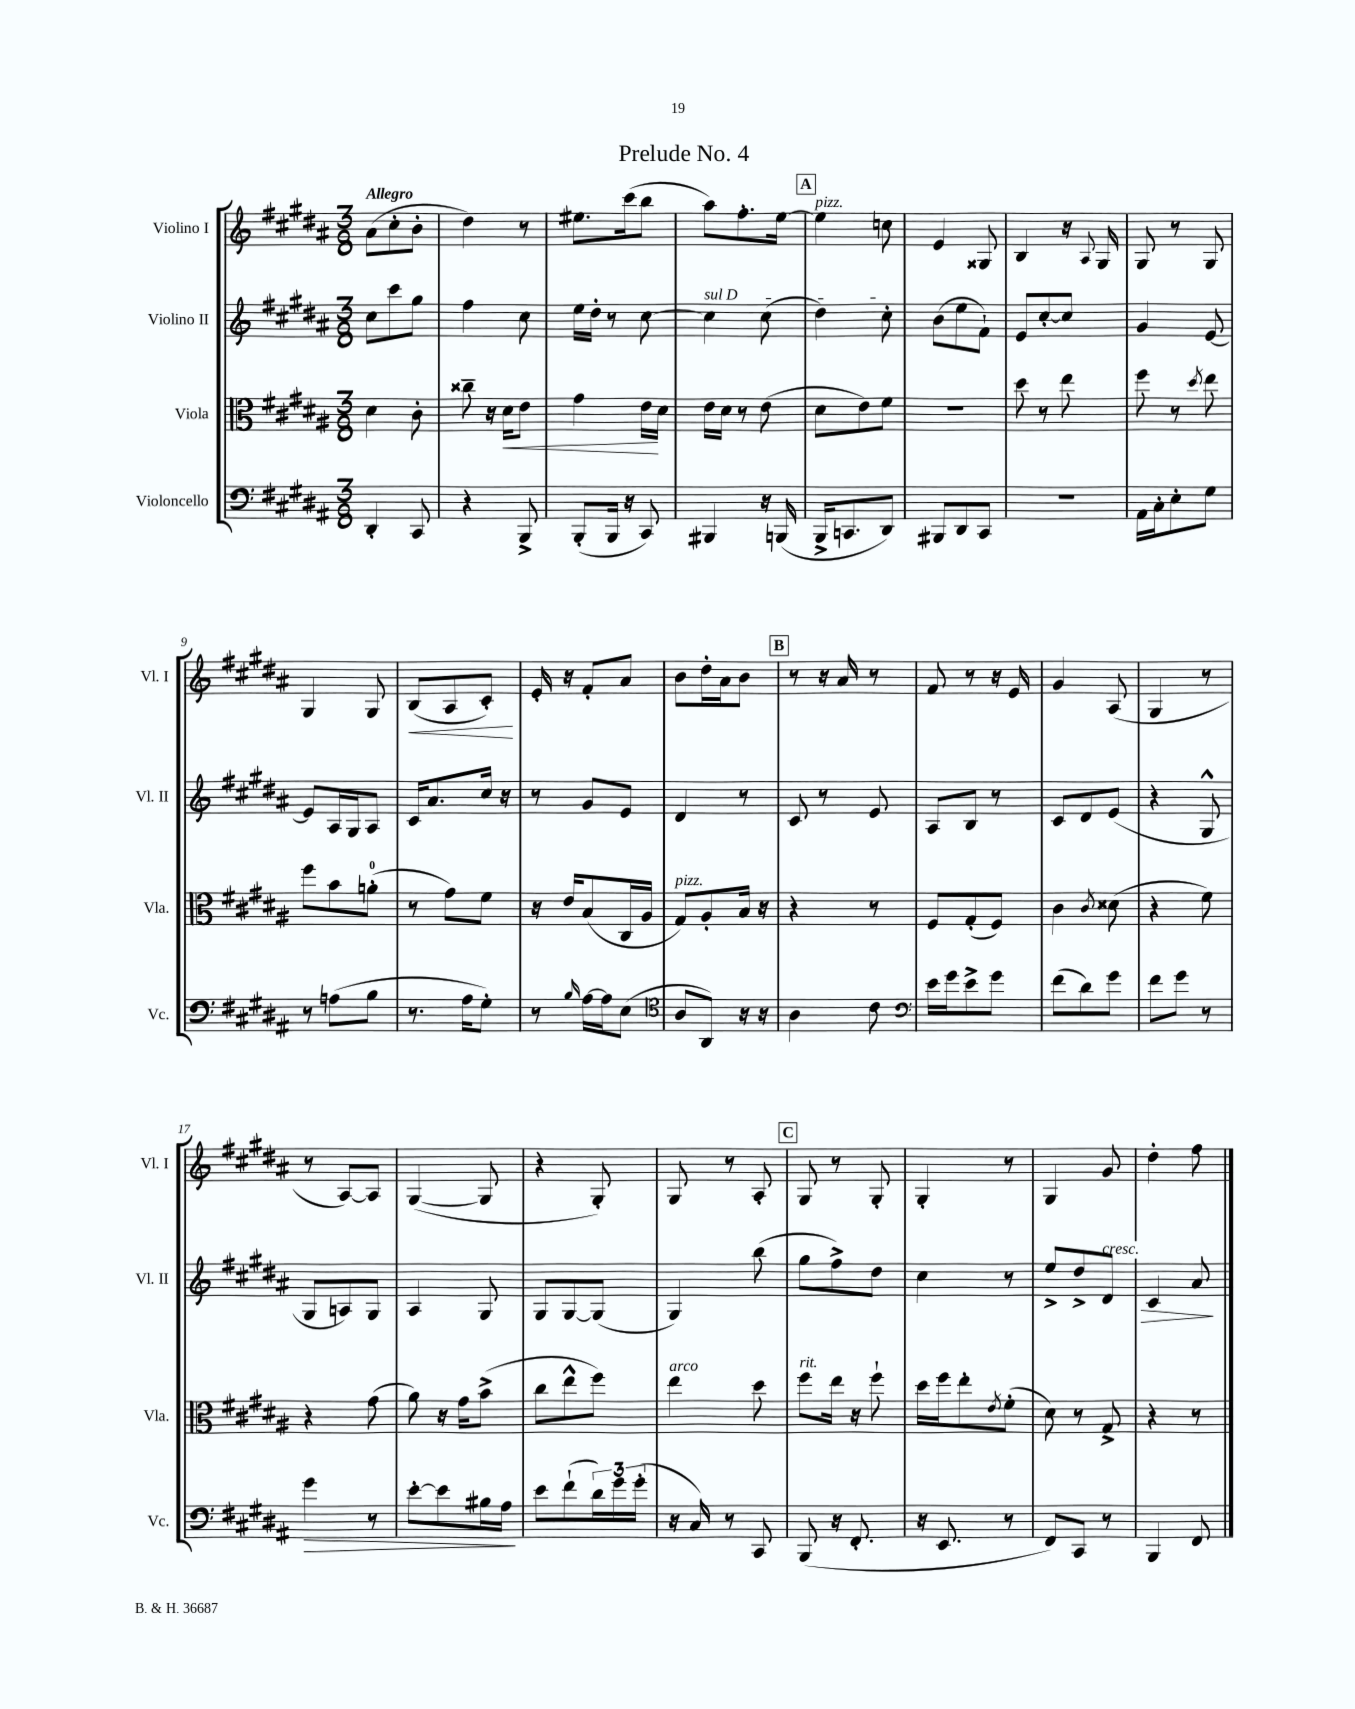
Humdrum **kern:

**kern	**kern	**kern	**kern
*staff4	*staff3	*staff2	*staff1
*clefF4	*clefC3	*clefG2	*clefG2
*k[f#c#g#d#a#]	*k[f#c#g#d#a#]	*k[f#c#g#d#a#]	*k[f#c#g#d#a#]
*M3/8	*M3/8	*M3/8	*M3/8
4DD#'	4d#	8cc#	(8a#
.	.	8ccc#	8cc#'
8CC#	8c#'	8gg#	8b'
=	=	=	=
4r	8cc##~	4ff#	4dd#)
.	16r	.	.
.	16d#	.	.
8BBB^	8e	8cc#	8r
=	=	=	=
(8BBB'	4g#	16ee	8.ee#
.	.	16dd#'	.
16BBB	.	8r	.
16r	.	.	(16ccc#
8CC#)	16e	[8cc#	8bb
.	16d#	.	.
=	=	=	=
4BBB#	16e	4cc#]	8aa#)
.	16d#	.	.
.	8r	.	8.ff#'
16r	(8e	(8cc#	.
(16BBB	.	.	[16ee
=	=	=	=
16BBB^	8d#	4dd#)	4ee]
8.CC	.	.	.
.	8e)	.	.
8DD#)	8f#	8cc#'	8cc
=	=	=	=
8BBB#	4.r	(8b	4e
8DD#	.	8ee	.
8CC#	.	8f#`)	8G##
=	=	=	=
4.r	8dd#	8e	4B
.	8r	[8cc#'	.
.	8ee	8cc#]	16r
.	.	.	8qqA#
.	.	.	16G#
=	=	=	=
16AA#	8ff#	4g#	8G#
16C#'	.	.	.
8E'	8r	.	8r
.	8qdd#	.	.
8G#	8ee	[8e	8G#
=	=	=	=
8r	8ff#	8e]	4G#
(8A	8b	16A#	.
.	.	16G#	.
8B	(8a'	8A#	8G#
=	=	=	=
8.r	8r	16c#	(8B
.	.	8.a#	.
.	8g#)	.	8A#
16A#	.	.	.
8G#')	8f#	16cc#	8c#')
.	.	16r	.
=	=	=	=
8r	16r	8r	16e'
.	16e	.	16r
16qqB	.	.	.
[16A#	(8B	8g#	8f#'
16A#]	.	.	.
(8E	16C#	8e	8a#
.	16A#	.	.
=	=	=	=
*clefC4	*	*	*
8A#	8G#)	4d#	8b
8AA#)	8A#'	.	16dd#'
.	.	.	16a#
16r	16B	8r	8b
16r	16r	.	.
=	=	=	=
4A#	4r	8c#	8r
.	.	8r	16r
.	.	.	16a#
8c#	8r	8e	8r
=	=	=	=
*clefF4	*	*	*
16e	8F#	8A#	8f#
16g#	.	.	.
8e^	(8G#'	8B	8r
8g#	8F#)	8r	16r
.	.	.	16e
=	=	=	=
(8f#	4c#	8c#	4g#
8d#)	.	8d#	.
.	8qc#	.	.
8g#	(8d##	(8e	(8A#
=	=	=	=
8f#	4r	4r	4G#
8g#	.	.	.
8r	8f#)	8G#^^	8r
=	=	=	=
4g#	4r	8G#	8r
.	.	8A)	[8A#)
8r	(8g#	8G#	8A#]
=	=	=	=
[8e'	8a#)	4A#	([4G#
8e]	16r	.	.
.	16g#	.	.
16B#	(8b^	8G#	8G#]
16A#	.	.	.
=	=	=	=
8e	8cc#	8G#	4r
(8f#`	8ee^^	[8G#	.
24d#)	8ff#)	(8G#]	8G#')
24g#	.	.	.
(24g#'	.	.	.
=	=	=	=
16r	4ee	4G#)	8G#
16C#)	.	.	.
8r	.	.	8r
8CC#	8dd#	(8bb	8A#'
=	=	=	=
(8BBB	8ff#	8gg#	8G#
16r	16ee	8ff#^)	8r
8.FF#'	16r	.	.
.	8ff#`	8dd#	8G#'
=	=	=	=
16r	16dd#	4cc#	4G#'
8.EE	16ff#	.	.
.	8ee'	.	.
.	8qe	.	.
8r	(8f#'	8r	8r
=	=	=	=
8FF#)	8d#)	8ee^	4G#
8CC#	8r	8dd#^	.
8r	8G#^	8d#	8g#
=	=	=	=
4BBB	4r	4c#	4dd#'
8FF#	8r	8a#	8ff#
==	==	==	==
*-	*-	*-	*-
